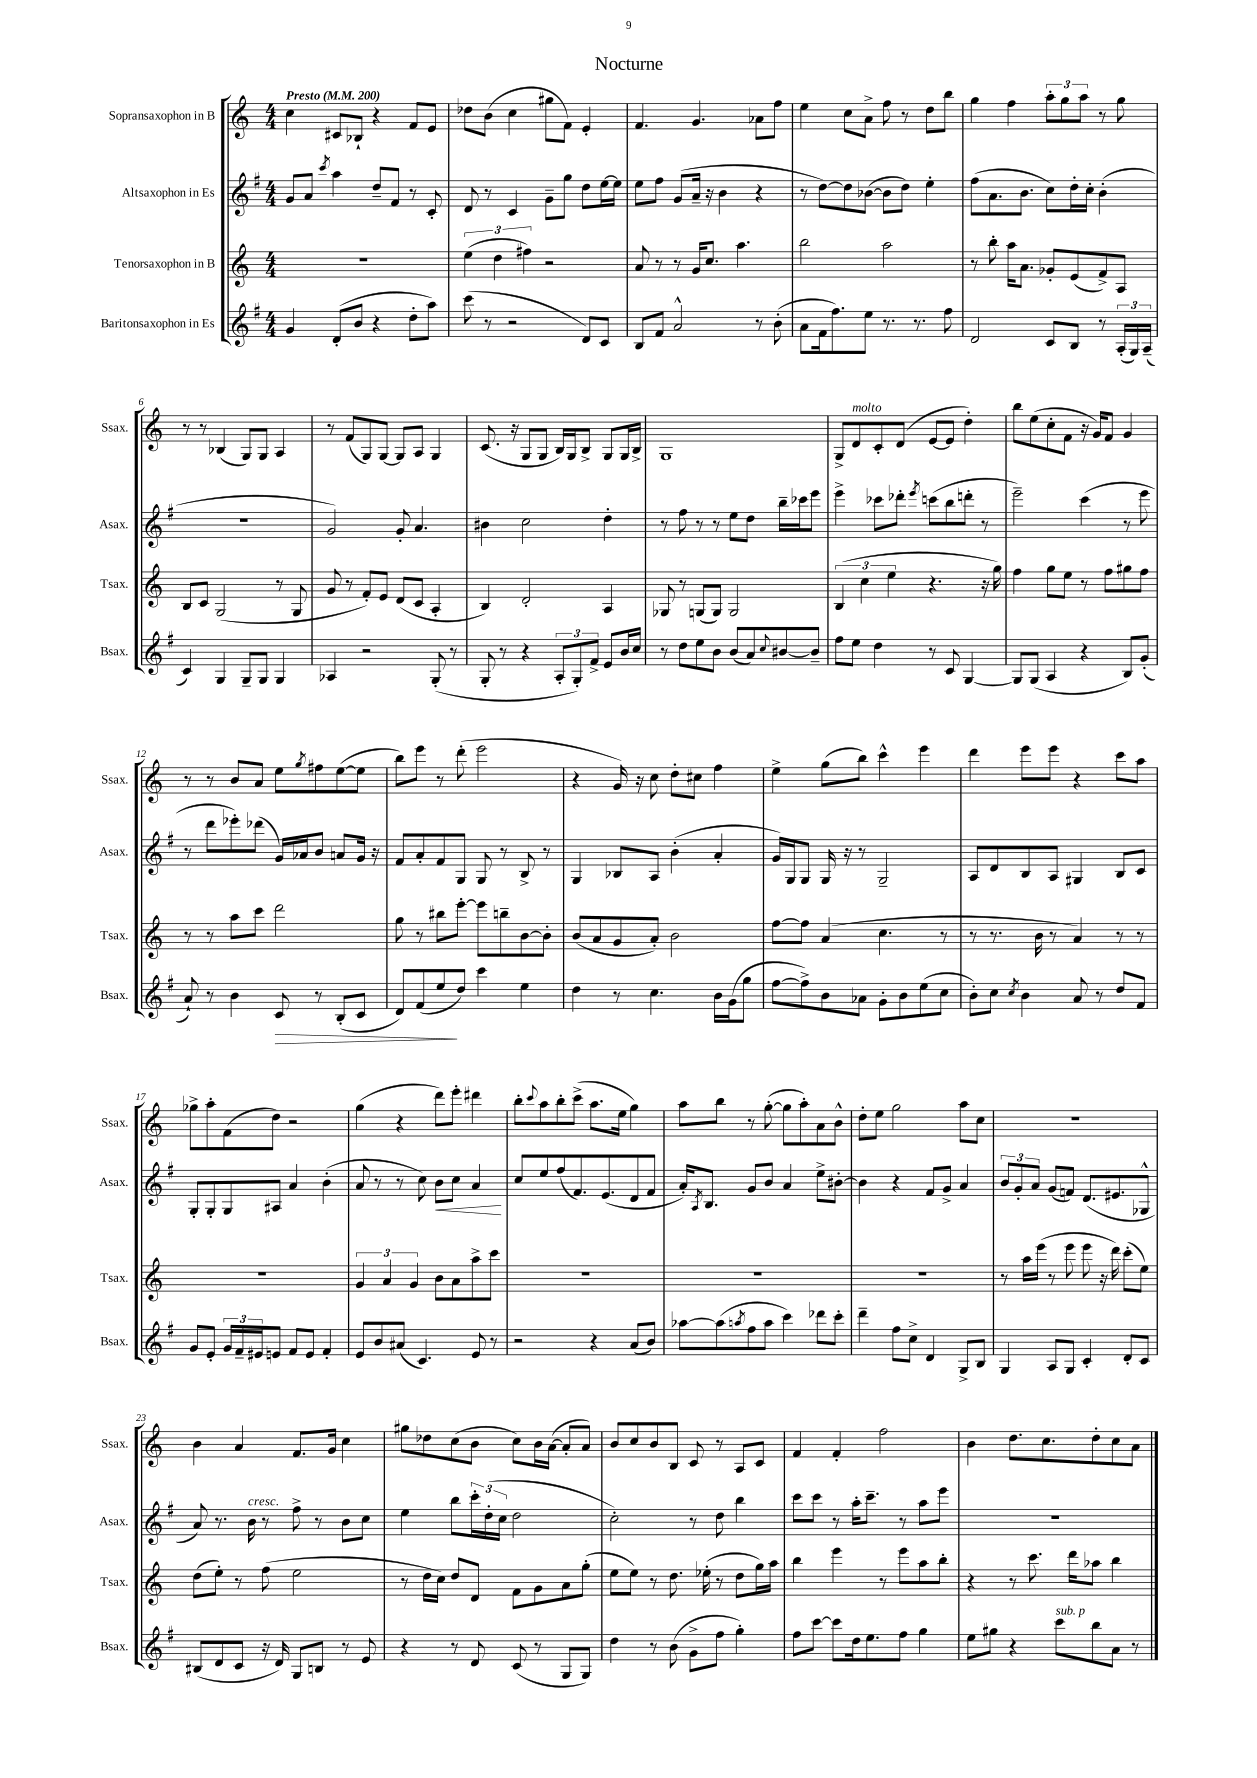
\header { title = "Nocturne" }
<<
\new StaffGroup <<
\new Staff = "s0" \with { instrumentName = "Sopransaxophon in B" shortInstrumentName = "Ssax." } {
    \clef treble \key c \major \numericTimeSignature \time 4/4 \tempo "Presto" 4 = 200
    c''4 cis'8 bes8-! r4 f'8 e'8 |
    des''8 b'8( c''4 gis''8 f'8) e'4-. |
    f'4. g'4. aes'8 f''8 |
    e''4 c''8 a'8-> f''8 r8 d''8 b''8 |
    g''4 f''4 \tuplet 3/2 { a''8-. g''8 a''8 } r8 g''8 |
    r8 r8 bes4( g8) g8 a4 |
    r8 f'8( g8) g8~ g8 a8 g4 |
    c'8.( r16 g8 g8 b16) g16 b8-> g8 g16 b16-> |
    g1 |
    g8-> d'8^\markup { \italic "molto" } c'8-. d'8( e'8~ e'8 d''4-.) |
    b''8 e''8( c''8-. f'8 r16 g'16) f'8 g'4 |
    r8 r8 b'8 a'8 e''8 \acciaccatura { g''8 } fis''8 e''8~( e''8 |
    b''8) e'''8 r8 d'''8-.( e'''2 |
    r4 g'16) r16 c''8 d''8-. cis''8 f''4 |
    e''4-> g''8( b''8) c'''4-^ e'''4 |
    d'''4 e'''8 e'''8 r4 c'''8 a''8 |
    ges''8-> a''8-. f'8( d''8) r2 |
    g''4( r4 d'''8) e'''8-. dis'''4 |
    b''8-. \appoggiatura { c'''8 } a''8 b''8-. c'''8->( a''8. e''16 g''4) |
    a''8 b''8 r8 g''8~-.( g''8 a''8-.) a'8 b'8-^ |
    d''8-. e''8 g''2 a''8 c''8 |
    R1 |
    b'4 a'4 f'8. g'16 c''4 |
    gis''8 des''8 c''8( b'8 c''8) b'16 a'16~( a'8-. a'8) |
    b'8 c''8 b'8 b8 c'8 r8 a8 c'8 |
    f'4 f'4-. f''2 |
    b'4 d''8. c''8. d''8-. c''8 a'8 \bar "|." |
}
\new Staff = "s1" \with { instrumentName = "Altsaxophon in Es" shortInstrumentName = "Asax." } {
    \clef treble \key g \major \numericTimeSignature \time 4/4
    g'8 a'8 \acciaccatura { c'''8 } a''4 d''8-- fis'8 r8 c'8-. |
    d'8 r8 c'4 g'8-- g''8 d''8 e''16~ e''16 |
    e''8 fis''8 g'8( a'16-- r16 b'4 r4 |
    r8 d''8~) d''8 bes'8~( bes'8 d''8) e''4-. |
    fis''8( a'8. b'8. c''8) d''16-. c''16-. b'4-.( |
    R1 |
    g'2) g'8-. a'4. |
    bis'4 c''2 d''4-. |
    r8 fis''8 r8 r8 e''8 d''8 b''16-- ces'''16 e'''8 |
    e'''4-> ces'''8 des'''8-. \acciaccatura { e'''8 } c'''8( b''8 d'''8-. r8 |
    e'''2--) c'''4( r8 e'''8 |
    r8 d'''8 ees'''8-.) des'''8( g'16) aes'16 b'8 a'8 g'16 r16 |
    fis'8 a'8-. fis'8 g8 g8 r8 b8-> r8 |
    g4 bes8 a8 b'4-.( a'4-. |
    g'16) g16 g8 g16 r16 r8 g2-- |
    a8 d'8 b8 a8 gis4 b8 c'8 |
    g8-. g8-. g8 ais8 a'4 b'4-.( |
    a'8 r8 r8 c''8) b'8\< c''8 a'4\! |
    c''8 e''8 fis''8( fis'8.) e'8.( d'8 fis'8 |
    a'16-.) \acciaccatura { a8 } b8. g'8 b'8 a'4 e''8-> bis'8~-. |
    bis'4 r4 fis'8 g'8-> a'4 |
    \tuplet 3/2 { b'8 g'8-. a'8 } g'8( f'8) d'8.( eis'8. ges8-^ |
    a'8) r8. b'16^\markup { \italic "cresc." } r8 fis''8-> r8 b'8 c''8 |
    e''4 b''8 \tuplet 3/2 { c'''16-. d''16-.( c''16 } d''2 |
    c''2-.) r8 d''8 b''4 |
    c'''8 c'''8 r8 a''16-. c'''8.-- r8 a''8 e'''8 |
    R1 \bar "|." |
}
\new Staff = "s2" \with { instrumentName = "Tenorsaxophon in B" shortInstrumentName = "Tsax." } {
    \clef treble \key c \major \numericTimeSignature \time 4/4
    R1 |
    \tuplet 3/2 { e''4( d''4 fis''4) } r2 |
    a'8 r8 r8 g'16 c''8. a''4. |
    b''2 a''2 |
    r8 b''8-. a''16 a'8. ges'8-. e'8( f'8->) a8 |
    b8 c'8 g2( r8 g8 |
    g'8 r8 f'8-.) e'8 d'8( c'8 a4-. |
    b4) d'2-. a4 |
    ges8 r8 g8( g8) g2 |
    \tuplet 3/2 { b4( c''4 e''4 } r4. r16 g''16) |
    f''4 g''8 e''8 r8 f''8 gis''8 f''8 |
    r8 r8 a''8 c'''8 d'''2 |
    g''8 r8 bis''8 e'''8~-. e'''8 b''8-- b'8~ b'8-. |
    b'8( a'8 g'8 a'8-.) b'2 |
    f''8~ f''8 a'4( c''4. r8 |
    r8 r8. b'16 r8 a'4) r8 r8 |
    r1 |
    \tuplet 3/2 { g'4 a'4 g'4 } b'8 a'8 a''8-> c'''8 |
    R1 |
    R1 |
    R1 |
    r8 a''16 e'''16( r8 e'''8 e'''8 r16 d'''16) c'''8-.( e''8) |
    d''8( e''8-.) r8 f''8( e''2 |
    r8 d''16 c''16) d''8 d'8 f'8 g'8 a'8 g''8-.( |
    e''8 e''8) r8 d''8. ees''16-.( r8 d''8 g''16) a''16 |
    b''4 e'''4 r8 e'''8 a''8 b''8-. |
    r4 r8 c'''8. d'''16 aes''8 b''4 \bar "|." |
}
\new Staff = "s3" \with { instrumentName = "Baritonsaxophon in Es" shortInstrumentName = "Bsax." } {
    \clef treble \key g \major \numericTimeSignature \time 4/4
    g'4 d'8-.( b'8 r4 d''8-. a''8) |
    c'''8( r8 r2 d'8) c'8 |
    b8 fis'8 a'2-^ r8 b'8-.( |
    a'8 fis'16 fis''8.) e''8 r8. r8. fis''8 |
    d'2 c'8 b8 r8 \tuplet 3/2 { a16-.( g16) a16--( } |
    c'4) g4 g8-- g8 g4 |
    aes4 r2 g8-.( r8 |
    g8-. r8 r4 \tuplet 3/2 { a8-. g8-.) fis'8-> } e'8 b'16 c''16 |
    r8 d''8 e''8 b'8 b'8( a'8) \appoggiatura { c''8 } bis'8~ bis'8-- |
    fis''8 e''8 d''4 r8 c'8 g4~ |
    g8 g8( a4 r4 b8) g'8-.( |
    a'8-!) r8 b'4 c'8\> r8 b8-.( c'8 |
    d'8) fis'8( e''8\! d''8) c'''4 e''4 |
    d''4 r8 c''4. b'16 g'16( g''8 |
    fis''8~ fis''8->) b'8 aes'8 g'8-. b'8 e''8( c''8 |
    b'8-.) c''8 \acciaccatura { c''8 } b'4 a'8 r8 d''8 fis'8 |
    g'8 e'8-. \tuplet 3/2 { g'16 fis'16-- eis'16 } e'8 fis'8 e'8 fis'4-. |
    e'8 b'8 ais'8( c'4.) e'8 r8 |
    r2 r4 a'8( b'8) |
    aes''8~ aes''8( \acciaccatura { a''8 } fis''8 a''8 c'''4) des'''8 c'''8-. |
    d'''4-- fis''8 c''8-> d'4 g8-> b8 |
    g4 a8 g8 c'4-. d'8-. c'8 |
    bis8( d'8 c'8 r16 d'16) g8 b8 r8 e'8 |
    r4 r8 d'8 c'8( r8 g8 g8) |
    d''4 r8 b'8( g'8-> fis''8 g''4-.) |
    fis''8 c'''8~ c'''8 d''16 e''8. fis''8 g''4 |
    e''8 gis''8 r4 c'''8^\markup { \italic "sub. p" } b''8 a'8 r8 \bar "|." |
}
>>
>>
